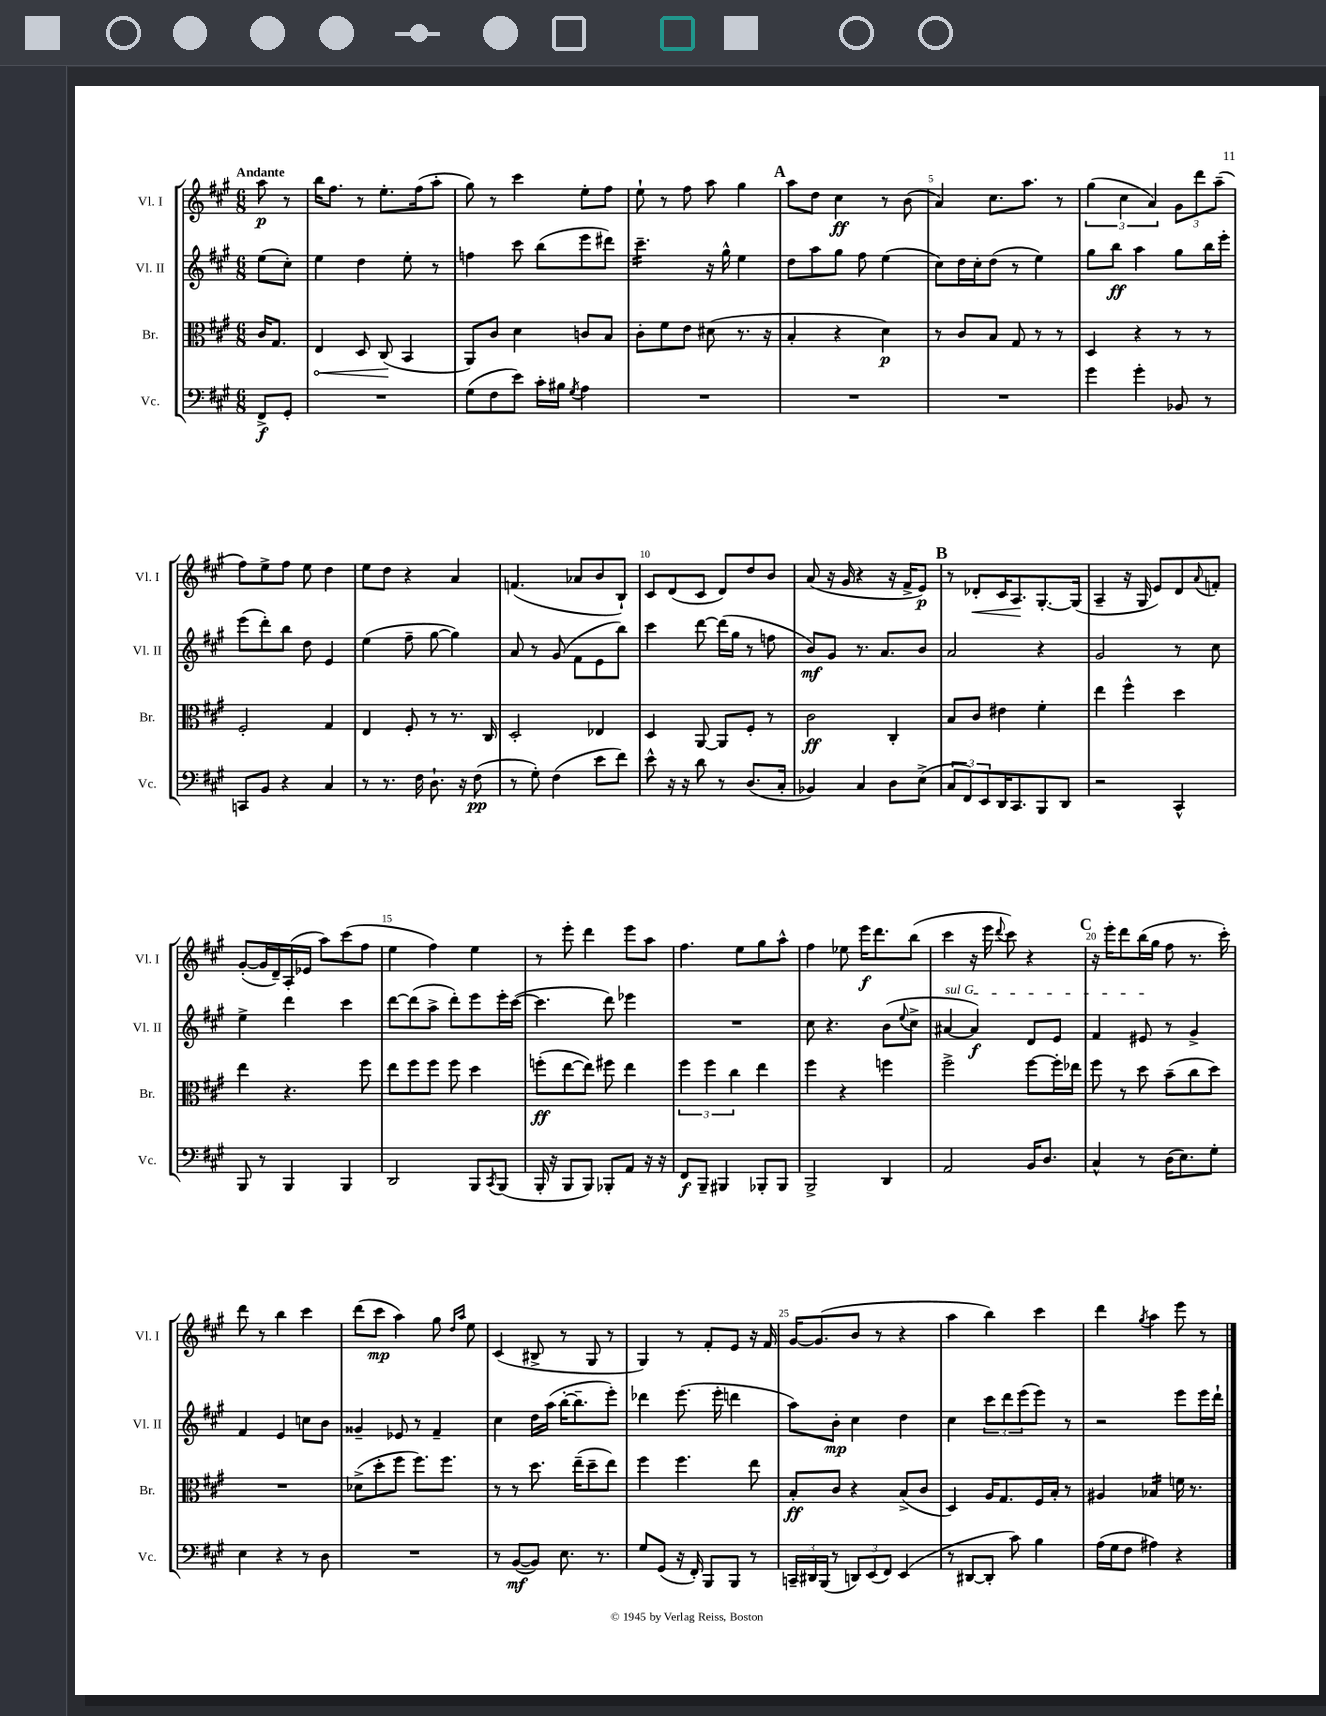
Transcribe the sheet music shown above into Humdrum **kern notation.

**kern	**kern	**kern	**kern
*staff4	*staff3	*staff2	*staff1
*clefF4	*clefC3	*clefG2	*clefG2
*k[f#c#g#]	*k[f#c#g#]	*k[f#c#g#]	*k[f#c#g#]
*M6/8	*M6/8	*M6/8	*M6/8
8FF#^	16c#	(8ee	8aa
.	8.G#	.	.
8GG#'	.	8cc#')	8r
=	=	=	=
2.r	4E	4ee	16bb
.	.	.	8.ff#
.	8D	4dd	8r
.	(8C#	.	8.ee'
.	4BB	8ee'	.
.	.	.	(16ff#
.	.	8r	8aa'
=	=	=	=
(8G#	8AA)	4ff	8gg#)
8F#	8c#	.	8r
8e)	4d	8ccc#	4ccc#
16c#'	.	(8bb	.
16B#	.	.	.
8qG#	.	.	.
4A	8c	8eee	8ee'
.	8B	8ddd#)	8ff#
=	=	=	=
2.r	8c#'	4.ccc#~	8ee`
.	8f#	.	8r
.	8e	.	8ff#
.	(8d#	16r	8aa
.	.	16gg#^^	.
.	8.r	4ee	4gg#
.	16r	.	.
=	=	=	=
2.r	4B'	8dd	8aa
.	.	8aa	8dd
.	4r	8gg#	4cc#
.	.	8ff#	.
.	4d)	(4ee	8r
.	.	.	(8b
=	=	=	=
2.r	8r	8cc#)	4a)
.	8c#	16dd	.
.	.	16cc#'	.
.	8B	(8dd	8.cc#
.	8G#	8r	.
.	.	.	8.aa
.	8r	4ee)	.
.	8r	.	8r
=	=	=	=
4g#	4D	8gg#	(6gg#
.	.	8bb	.
.	.	.	6cc#
4g#'	4r	4aa	.
.	.	.	6a)
8BB-	8r	8gg#	12g#
.	.	.	12ddd
8r	8r	16bb	.
.	.	.	(12aa~
.	.	16eee'	.
=	=	=	=
8CC	2F#'	(8eee	8ff#)
8BB	.	8ddd')	8ee^
4r	.	8bb	8ff#
.	.	8dd	8ee
4C#	4G#	4e	4dd
=	=	=	=
8r	4E	(4ee	8ee
8.r	.	.	8dd
.	8F#'	8ff#~	4r
16F#	.	.	.
8.D`	8r	[8gg#	.
.	8.r	4gg#])	4a
16r	.	.	.
(8F#	.	.	.
.	16C#	.	.
=	=	=	=
8r	2D'	8a	(4.f
8G#')	.	8r	.
(4F#	.	(8g#	.
.	.	8f#	8a-
8e	4E-	8e	8b
8f#)	.	8bb)	8B`)
=	=	=	=
8e^^	4D	4ccc#	8c#
16r	.	.	(8d
16r	.	.	.
8d	[8AA	[8ddd	8c#
8r	8AA]	(16ddd]	8d)
.	.	16gg#	.
(8.D	8F#'	8r	8dd
.	8r	8ff	8b
16C#'	.	.	.
=	=	=	=
4BB-)	2c#	8b)	(8a
.	.	8g#	16r
.	.	.	16g#
4C#	.	8.r	4r
.	.	8.a	.
8D	4C#'	.	16r
.	.	.	16f#^
(8E^	.	8b	8e)
=	=	=	=
12C#	8B	2a	8r
12FF#)	.	.	.
.	8c#	.	8d-'
12EE	.	.	.
16DD	4e#	.	16c#
8.CC#	.	.	8.A
8BBB	4f#'	4r	[8.G#'
8DD	.	.	.
.	.	.	(16G#]
=	=	=	=
2r	4ee	2g#	4A~
.	4ff#^^	.	16r
.	.	.	16G#
.	.	.	8e)
4CC#^^	4dd	8r	8d
.	.	.	8qqa
.	.	8cc#	8f'
=	=	=	=
8BBB	4ee	4ee^	([8g#'
8r	.	.	16g#]
.	.	.	16d~)
4BBB	4.r	4ddd	(16A'
.	.	.	16e-
.	.	.	8aa)
4BBB	.	4ccc#	(8ccc#
.	8ff#	.	8ff#
=	=	=	=
2DD	8ee	[8ddd	4ee
.	8ff#	(8ddd]	.
.	8ff#	8aa^	4ff#)
.	8ff#	8ddd')	.
8BBB	4dd	8eee	4ee
8qCC#	.	.	.
(8BBB	.	16eee'	.
.	.	([16ccc#	.
=	=	=	=
16BBB'	(8ff'	4.ccc#]	8r
16r	.	.	.
8BBB	[8ee	.	8eee'
8BBB)	8ee])	.	4ddd
8BBB-'	8ff#	8ddd)	.
8AA	4ee	4eee-	8eee
16r	.	.	8aa
16r	.	.	.
=	=	=	=
8FF#	6ff#	2.r	4.ff#
8BBB~	.	.	.
.	6ff#	.	.
4BBB#	.	.	.
.	6cc#	.	.
.	.	.	8ee
8BBB-'	4ee	.	8gg#
8BBB-	.	.	8aa^^
=	=	=	=
2BBB^	4ff#	8cc#	4ff#
.	.	4.r	.
.	4r	.	8ee-
.	.	.	16eee
.	.	.	8.ddd
4DD	4ff	(8b	.
.	.	8qqee	.
.	.	8cc#^	(8bb
=	=	=	=
2AA	2ff#^	[4a#	4ccc#
.	.	4a#])	16r
.	.	.	16eee
.	.	.	8qqddd
.	.	.	8ccc#)
16BB	[8ff#	8d	4r
8.D	.	.	.
.	16ff#']	8e	.
.	16ee-	.	.
=	=	=	=
4C#^^	8ff#	4f#	16r
.	.	.	16eee'
.	8r	.	8ddd
8r	8dd	8e#	(16bb
.	.	.	16gg#
(16D	(8b~	8r	8ff#
8.E)	.	.	.
.	8cc#	4g#^	8.r
8G#'	8dd)	.	.
.	.	.	16ccc#')
=	=	=	=
4E	2.r	4f#	8ddd
.	.	.	8r
4r	.	4e	4bb
8r	.	8cc	4ccc#
8D	.	8b	.
=	=	=	=
2.r	(8d-^	4g##~	(8ddd
.	8dd'	.	8ccc#
.	8ff#	8e-	4aa)
.	8.ff#)	8r	.
.	.	4f#~	8gg#
.	8.ff#	.	.
.	.	.	16qqdd
.	.	.	16qqaa
.	.	.	8ee
=	=	=	=
8r	8r	4cc#	(4c#
([8BB	8r	.	.
8BB])	8.dd	16dd	8B#^
.	.	(16aa	.
8.E	.	[16bb'	8r
.	(16ee~	8.bb~]	.
.	8dd~	.	8G#
8.r	.	.	.
.	8ee)	8eee')	8r
=	=	=	=
8G#	4ff#	4ddd-	4G#)
(8GG#	.	.	.
16r	4.ff#	(8.eee	8r
16FF#')	.	.	.
8BBB	.	.	8f#'
.	.	16eee'	.
8BBB	.	4ddd	8e
8r	8ee	.	16r
.	.	.	16f#
=	=	=	=
24CC~	8B'	8aa)	[16g#
24DD#	.	.	.
.	.	.	(8.g#]
(24BBB	.	.	.
8r	8c#	8b'	.
12DD)	4r	4cc#	8b
(12EE	.	.	.
.	.	.	8r
12FF#)	.	.	.
(4EE	(8B^	4dd	4r
.	8c#	.	.
=	=	=	=
8r	4D)	4cc#	4aa
[8DD#	.	.	.
8DD#']	16A	12ccc#	4bb)
.	8.G#	.	.
.	.	12ddd	.
8c#)	.	.	.
.	.	(12eee	.
4B	16F#	8eee)	4ccc#
.	16B'	.	.
.	8r	8r	.
=	=	=	=
(16A	4A#	2r	4ddd
16G#	.	.	.
8F#	.	.	.
.	.	.	8qgg#
4A#)	4B-	.	4aa
4r	16f	8eee	8eee
.	8.r	.	.
.	.	16eee	8r
.	.	16ddd`	.
==	==	==	==
*-	*-	*-	*-
